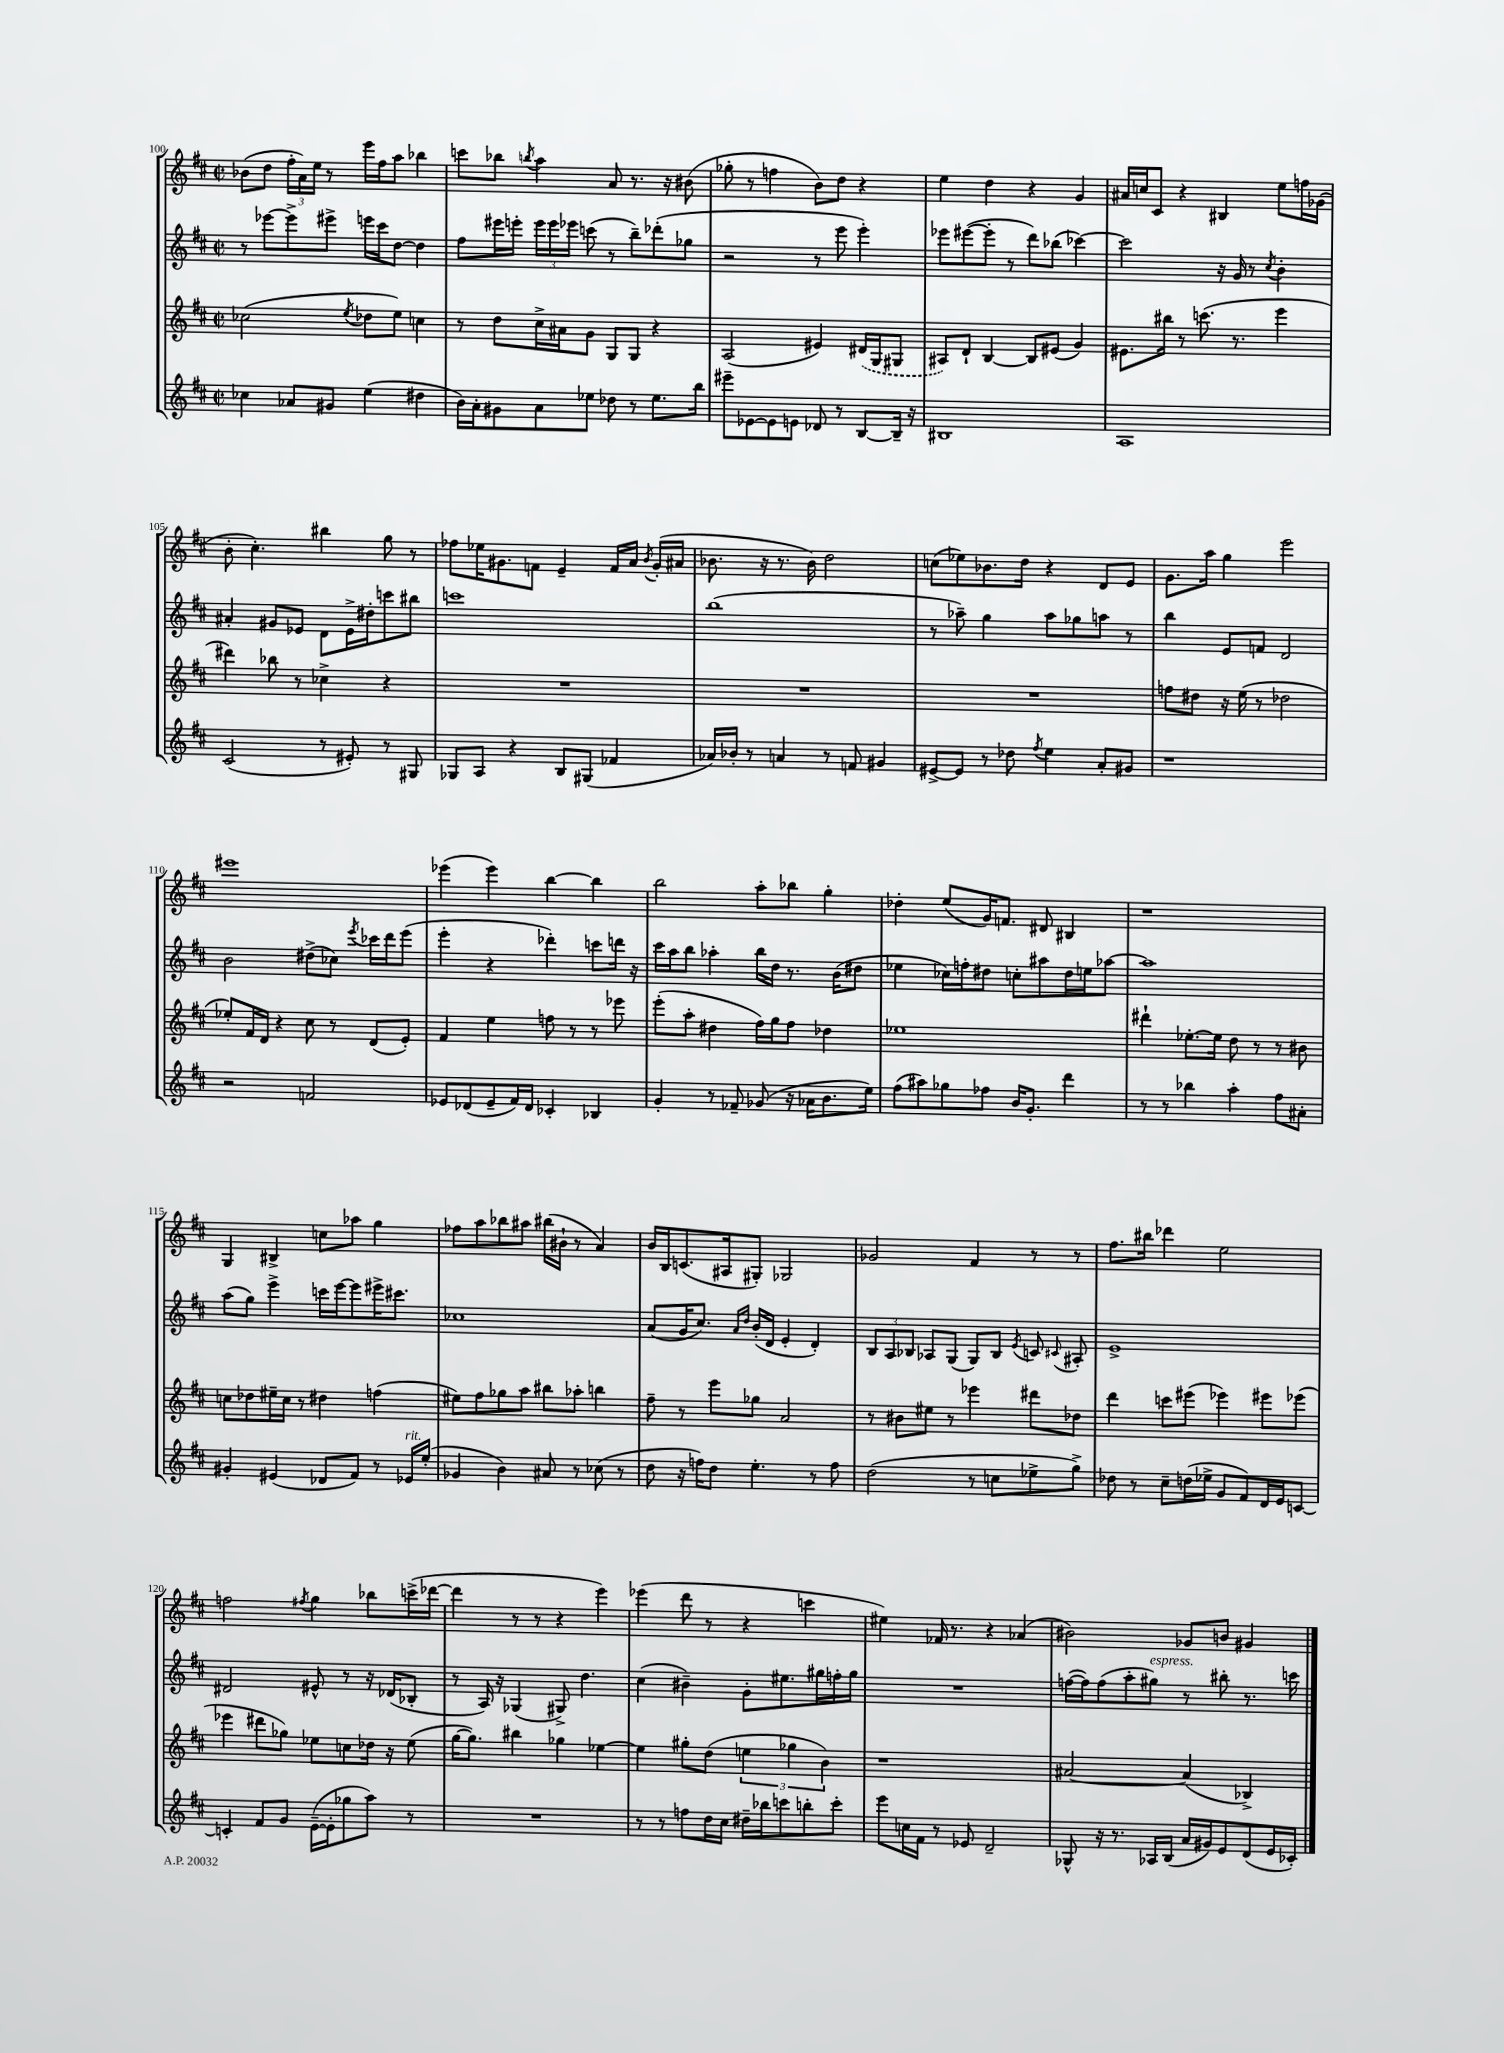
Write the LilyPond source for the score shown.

<<
\new StaffGroup <<
\new Staff = "s0" {
    \clef treble \key d \major \defaultTimeSignature \time 2/2
    \autoBeamOff bes'8[( d''8] \tuplet 3/2 { fis''16[-. a'16) e''16] } r8 e'''16[ fis''16 a''8] bes''4 |
    c'''8[ bes''8] \acciaccatura { b''8 } a''4 a'8 r8. r16 bis'8( |
    ges''8-. r8 f''4 b'8[) d''8] r4 |
    e''4 d''4 r4 g'4 |
    ais'16[ c''16 cis'8] r4 bis4 e''8[ f''16 ges'16]( |
    b'8-. cis''4.-.) bis''4 g''8 r8 |
    fes''8[ ees''16 gis'8. f'8] e'4-- f'16[ a'16] \acciaccatura { b'8 } gis'16[-.( ais'16] |
    bes'8. r16 r8. bes'16) d''2 |
    c''8[( ees''8) bes'8. d''16] r4 d'8[ e'8] |
    g'8.[ a''16] g''4 e'''2 |
    eis'''1 |
    ees'''4( ees'''4) b''4~ b''4 |
    b''2 a''8[-. bes''8] g''4-. |
    des''4-. e''8[( g'16) f'8.] dis'8 bis4 |
    r1 |
    g4 bis4-> c''8[ aes''8] g''4 |
    fes''8[ a''8 bes''8 ais''8] bis''16[( bis'16]-! r8 a'4) |
    b'16[ b16 c'8.( ais16 gis8]-.) ges2 |
    ges'2 fis'4 r8 r8 |
    fis''8.[ bis''16] des'''4 e''2 |
    f''2 \acciaccatura { fis''8 } g''4 bes''8[ c'''16->( des'''16]~ |
    des'''4 r8 r8 r4 e'''4) |
    ees'''4( d'''8 r8 r4 c'''4 |
    eis''4) fes'16 r8. r4 aes'4( |
    bis'2) ges'8[ b'8] gis'4 \bar "|." |
}
\new Staff = "s1" {
    \clef treble \key d \major \defaultTimeSignature \time 2/2
    \autoBeamOff r8 ees'''8[~ ees'''8-> eis'''8]-> e'''16[ cis'''16 d''8]~ d''4 |
    fis''8[ eis'''16 e'''16]-. \tuplet 3/2 { e'''16[ e'''16 ees'''16] } c'''8( r8 b''8[--) des'''8-.( ges''8] |
    r2 r8 e'''8 e'''4-.) |
    ees'''8[ eis'''8~( eis'''8]-. r8 d'''8[) bes''8]( ces'''4~) |
    ces'''2 r16 g'16 r8 \acciaccatura { cis''8 } b'4-. |
    ais'4-. gis'8[ ees'8] d'8[ ees'16-> dis''16-. c'''8 bis''8] |
    c'''1 |
    b''1( |
    r8 aes''8--) g''4 aes''8[ ges''8 a''8] r8 |
    b''4 e'8[ f'8] d'2 |
    b'2 dis''8[->( ces''8]) \acciaccatura { e'''8 } ces'''16[ d'''16 e'''8]( |
    e'''4-. r4 des'''4-.) c'''8[ d'''16] r16 |
    cis'''16[ a''16 b''8] aes''4-. b''16[ d''16] r8. b'16[( dis''8] |
    ees''4 ces''16[) f''16-. dis''8] c''8[-. ais''8 dis''16 e''16 aes''8]~ |
    aes''1 |
    a''8[( g''8]) e'''4-> c'''16[ e'''16~ e'''8 eis'''16-> cis'''8.] |
    ces''1 |
    a'8[( g'16 cis''8.]) \grace { a'16[ d''16] } b'16[-.( d'16] e'4-. d'4-.) |
    \tuplet 3/2 { b8[ a8 bes8] } aes8[ g8]( g8[) bes8] \acciaccatura { e'8 } c'8 \appoggiatura { cis'8 } ais8-. |
    e'1-> |
    dis'2 eis'8-^ r8 r16 des'16[( bes8]-. |
    r8 a16) r16 ges4( gis8->) d''4. |
    cis''4( bis'4--) g'8[-. eis''8. gis''16 f''16-. gis''16] |
    R1 |
    f''16[~( f''16) f''8( a''8-. gis''8]^\markup { \italic "espress." }) r8 bis''8-. r8. c'''16 \bar "|." |
}
\new Staff = "s2" {
    \clef treble \key d \major \defaultTimeSignature \time 2/2
    \autoBeamOff ces''2( \acciaccatura { e''8 } des''8[ e''8]) c''4 |
    r8 d''8[ cis''16-> ais'16 g'8] g8[ g8] r4 |
    a2( eis'4) \once \slurDashed dis'16[( g16 gis8] |
    ais8[) d'8]-! b4~ b8[ eis'8]( g'4) |
    eis'8.[ bis''16] r8 c'''8.( r8. e'''4 |
    dis'''4) bes''8 r8 ces''4-> r4 |
    R1 |
    R1 |
    R1 |
    f''8[ dis''8] r16 e''16( r8 des''2 |
    ees''8[-.) fis'16 d'16] r4 cis''8 r8 d'8[( e'8]-.) |
    fis'4 e''4 f''8 r8 r8 ees'''8 |
    e'''8[-.( a''8]-. dis''4 fis''16[) g''16 fis''8] des''4 |
    ees''1 |
    dis'''4-! ees''8.[~-. ees''16] d''8 r8 r8 bis'8 |
    c''8[ des''8 eis''16-- c''16] r8 dis''4 f''4( |
    eis''8[) fis''8 ges''8 a''8] bis''8[ aes''8]-. b''4 |
    fis''8-- r8 e'''8[ ges''8] a'2 |
    r8 bis'8[ eis''8] r8 ees'''4 dis'''8[ des''8] |
    d'''4 c'''8[ eis'''8]( ees'''4) eis'''8[ ees'''8]( |
    ees'''4 dis'''8[ ges''8]) ees''8[ c''8 des''16] r16 ees''8( |
    g''16[~ g''8.]) bis''4 ges''4 ees''4~ |
    ees''4 gis''8[-. d''8]( \tuplet 3/2 { e''4 ges''4 b'4) } |
    r1 |
    ais'2~ ais'4( bes4->) \bar "|." |
}
\new Staff = "s3" {
    \clef treble \key d \major \defaultTimeSignature \time 2/2
    \autoBeamOff ces''4 aes'8[ gis'8] e''4( dis''4 |
    b'16[) a'16-. gis'8 a'8 ees''8] des''8 r8 ees''8.[ b''16] |
    eis'''8[-- ees'8~ ees'8 e'8] des'8 r8 b8[~ b16]-- r16 |
    bis1 |
    a1 |
    cis'2( r8 eis'8-.) r8 gis8 |
    ges8[ a8] r4 b8[ gis8]( fes'4 |
    aes'16[) bes'16]-. r8 a'4 r8 f'8 gis'4 |
    eis'8[~-> eis'8] r8 des''8 \acciaccatura { fis''8 } e''4 a'8[-. gis'8] |
    r1 |
    r2 f'2 |
    ees'8[ des'8( ees'8-- fis'16) des'16] ces'4-. bes4 |
    g'4-. r8 fes'8-- ges'8( r16 aes'16[ b'8. e''16]) |
    fis''8[( ais''8) ges''8 fes''8] b'16[ g'8.]-. d'''4 |
    r8 r8 bes''4 a''4-. fis''8[ ais'8]-. |
    gis'4-. eis'4( des'8[ fis'8]) r8 ees'16[^\markup { \italic "rit." } e''16]-.( |
    ges'4 b'4) ais'8 r8 ces''8( r8 |
    d''8 r16 f''16[) d''8] e''4.-. r8 f''8 |
    d''2( r8 c''8[ ees''8-> g''8]->) |
    des''8 r8 cis''8[-- d''16( ees''16]-> g'8[ fis'8) d'16 e'16 c'8]~ |
    c'4-. fis'8[ g'8] e'16[~--( e'16-. ges''8 a''8]) r8 |
    R1 |
    r8 r8 f''8[ d''16 cis''16] dis''16[-- bes''16 c'''8 b''8-. c'''8]-. |
    e'''8[ c''16 fis'16] r8 ees'8 d'2-- |
    ges8-^ r16 r8. aes16[ b16]( a'16[ gis'16) e'8 d'8( e'16 ces'16]-.) \bar "|." |
}
>>
>>
\layout { \context { \Score currentBarNumber = #100 } }
